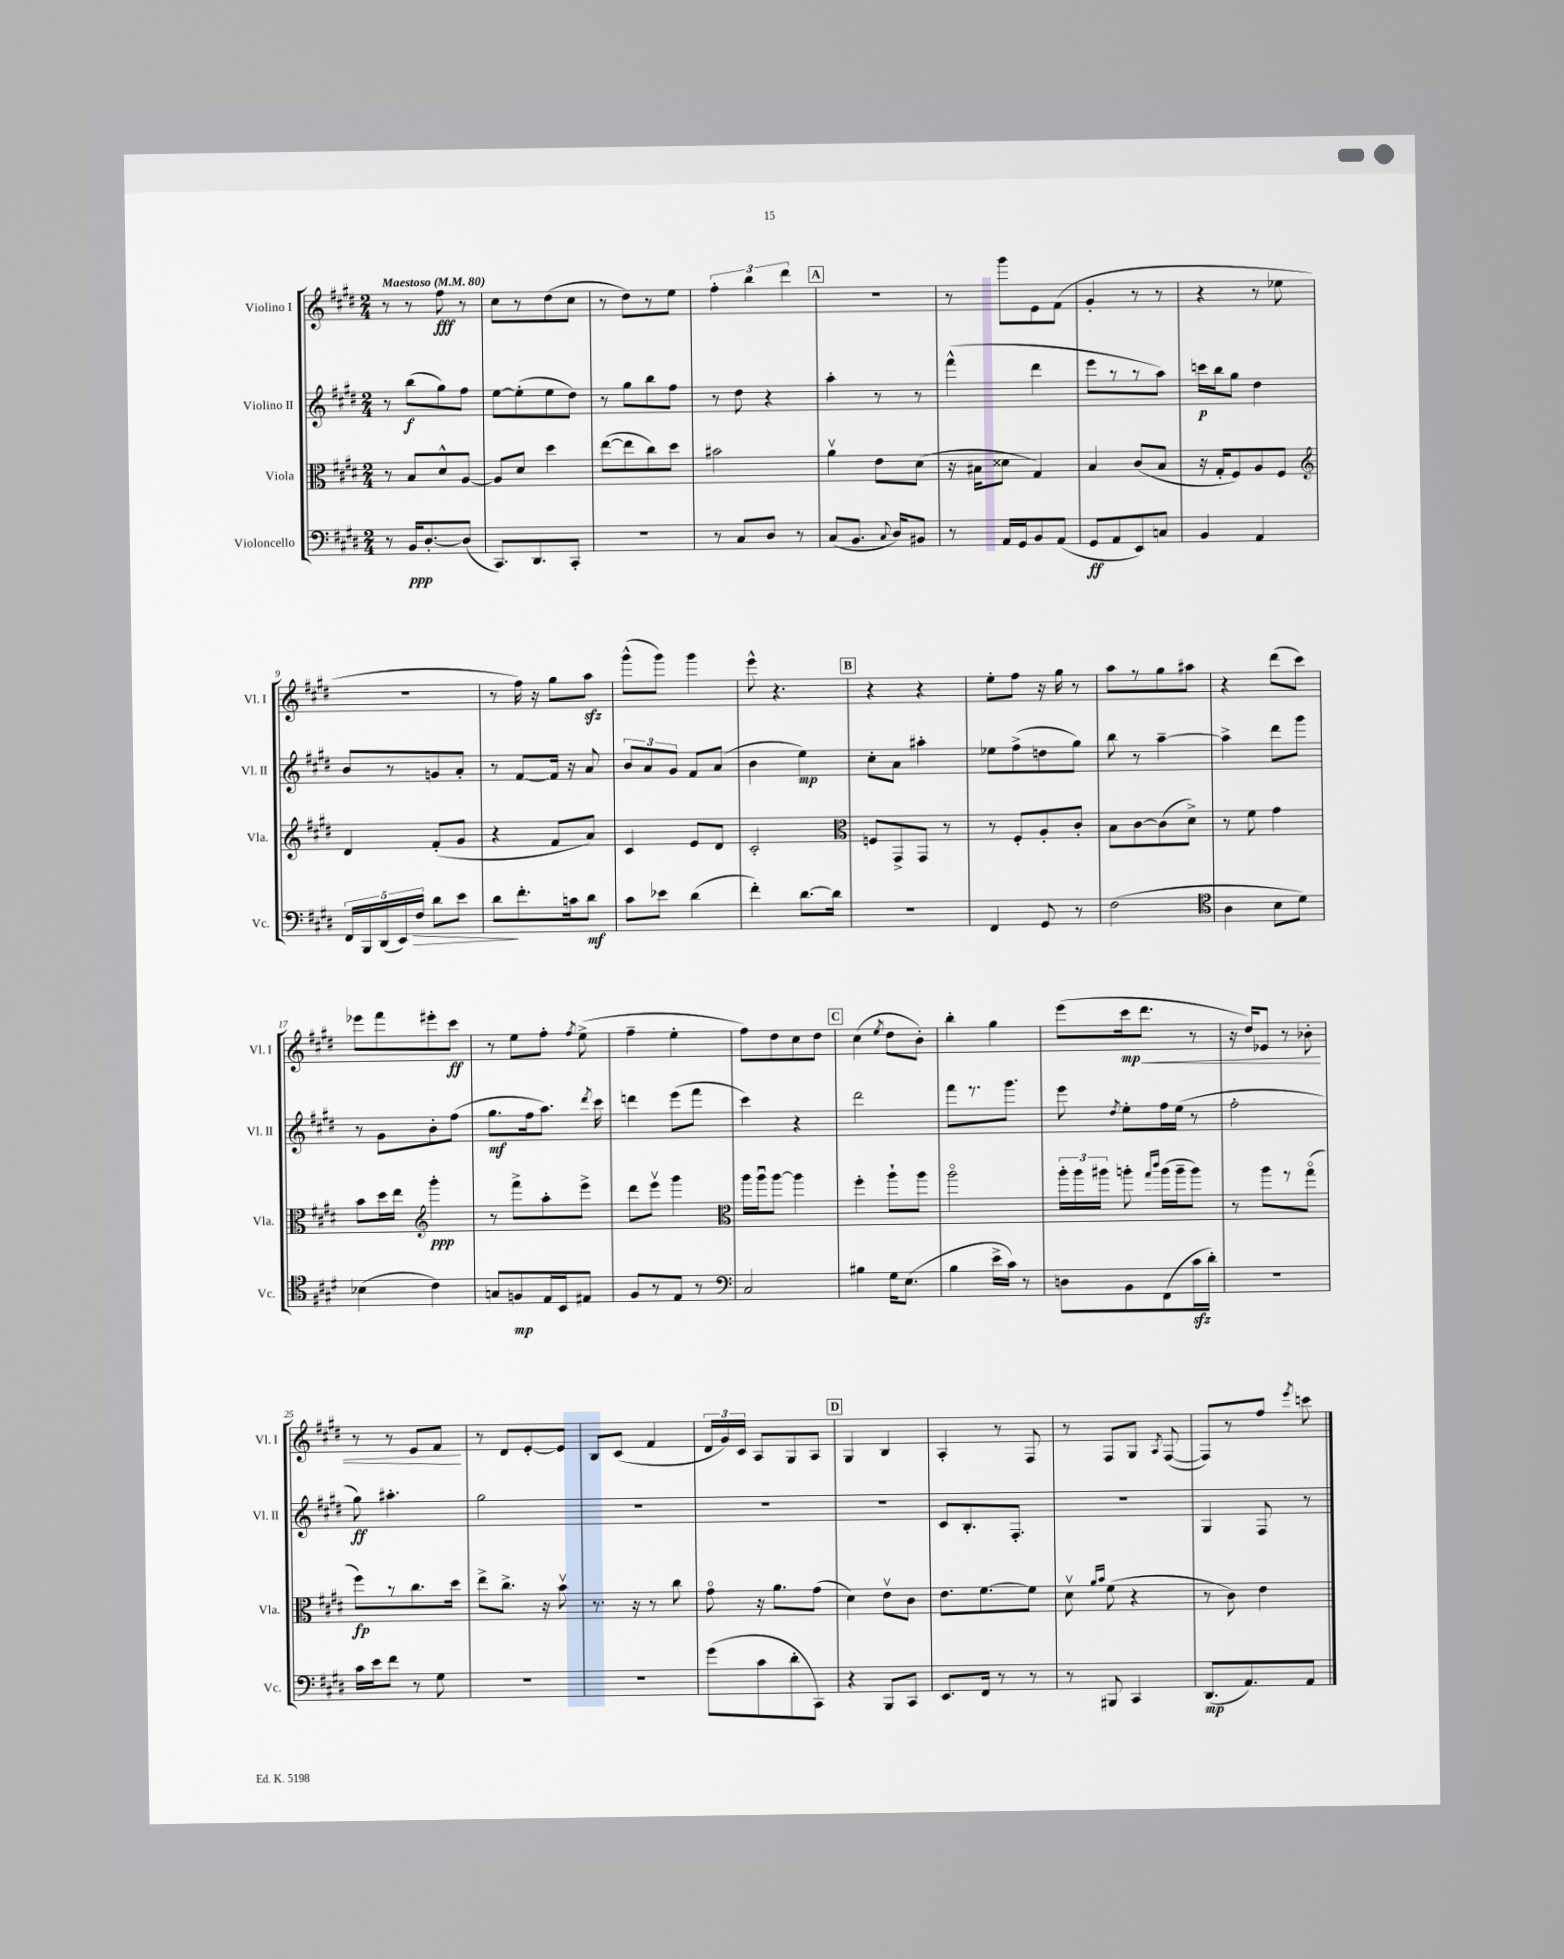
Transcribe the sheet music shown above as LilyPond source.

<<
\new StaffGroup <<
\new Staff = "s0" \with { instrumentName = "Violino I" shortInstrumentName = "Vl. I" } {
    \clef treble \key e \major \numericTimeSignature \time 2/4 \tempo "Maestoso" 4 = 80
    \autoBeamOff r8 r8 fis''8\fff r8 |
    cis''8[ r8 dis''8( cis''8] |
    r8 dis''8[) r8 e''8] |
    \tuplet 3/2 { fis''4-. b''4 dis'''4 } |
    \mark \markup { \box "A" } r2 |
    r8 gis'''8[ e'8 fis'8]( |
    gis'4-. r8 r8 |
    r4 r8 ees''8 |
    r2 |
    r8 fis''16) r16 gis''8[ a''8]\sfz |
    gis'''8[-^( gis'''8]) gis'''4 |
    e'''8-^ r4. |
    \mark \markup { \box "B" } r4 r4 |
    e''8[-. fis''8] r16 gis''16 r8 |
    a''8[ r8 gis''8 ais''8] |
    r4 dis'''8[( cis'''8]) |
    ees'''8[ fis'''8 eis'''8-. cis'''8]\ff |
    r8 e''8[ fis''8]-. \acciaccatura { fis''8 } e''8->( |
    fis''4-- e''4-. |
    fis''8[) dis''8 cis''8 dis''8] |
    \mark \markup { \box "C" } cis''4( \acciaccatura { e''8 } dis''8[ b'8]-.) |
    b''4-. gis''4 |
    e'''8[( cis'''16\mp dis'''8.]\< r8 |
    r16 dis''16[) ees'8] r8 bes'8-. |
    r8 r8 e'8[ fis'8]\! |
    r8 dis'8[ e'8~-. e'8] |
    b8[ cis'8]( fis'4 |
    \tuplet 3/2 { dis'16[ gis'16) cis'16] } a8[ gis8 a8] |
    \mark \markup { \box "D" } gis4 b4 |
    a4-. r8 fis8 |
    r8 fis8[ gis8] \acciaccatura { a8 } fis8~( |
    fis8[) r8 fis''8] \acciaccatura { e'''8 } c'''8 \bar "|." |
}
\new Staff = "s1" \with { instrumentName = "Violino II" shortInstrumentName = "Vl. II" } {
    \clef treble \key e \major \numericTimeSignature \time 2/4
    \autoBeamOff r8 b''8[\f( gis''8) fis''8] |
    e''8[~ e''8-.( e''8 dis''8]) |
    r8 gis''8[ b''8 fis''8] |
    r8 dis''8 r4 |
    \mark \markup { \box "A" } a''4-. r8 r8 |
    fis'''4-^( dis'''4 |
    e'''8[ r8 r8 a''8]) |
    c'''16[\p b''16 gis''8] dis''4 |
    b'8[ r8 g'8 a'8]-. |
    r8 fis'8[~ fis'16] r16 a'8 |
    \tuplet 3/2 { b'8[ a'8 gis'8] } fis'8[ a'8]( |
    b'4 e''4\mp) |
    \mark \markup { \box "B" } cis''8[-. a'8] ais''4-. |
    ees''8[ fis''8->( d''8 gis''8]) |
    b''8 r8 a''4~-- |
    a''4-> dis'''8[ gis'''8] |
    r8 gis'8[ b'8-. fis''8]( |
    gis''8.[\mf fis''16 a''8.]) \acciaccatura { dis'''8 } cis'''16 |
    d'''4 e'''8[( fis'''8] |
    cis'''4) r4 |
    \mark \markup { \box "C" } dis'''2 |
    fis'''8[ r8. gis'''8.] |
    e'''8 \acciaccatura { dis''8 } e''8[-. fis''16 e''16]( r8 |
    fis''2-. |
    gis''8\ff) ais''4.-. |
    gis''2 |
    R2 |
    R2 |
    \mark \markup { \box "D" } R2 |
    cis'8[ b8.-. fis8.]-. |
    r2 |
    gis4 fis8 r8 \bar "|." |
}
\new Staff = "s2" \with { instrumentName = "Viola" shortInstrumentName = "Vla." } {
    \clef alto \key e \major \numericTimeSignature \time 2/4
    \autoBeamOff r8 b8[ dis'8-^ a8]~ |
    a8[ dis'8] dis''4 |
    e''8[~( e''8 cis''8) dis''8] |
    bis'2 |
    \mark \markup { \box "A" } a'4\upbow e'8[ dis'8]( |
    r16 bis16[ disis'8] gis4) |
    b4 cis'8[( b8] |
    r16 gis16[-. fis8) a8 fis8] |
    \clef treble dis'4 fis'8[-.( gis'8] |
    r4 fis'8[ a'8]) |
    cis'4 e'8[ dis'8] |
    cis'2-. |
    \mark \markup { \box "B" } \clef alto f8[ gis,8-> gis,8] r8 |
    r8 fis8[-. a8-. cis'8]-. |
    b8[ cis'8~ cis'8( dis'8]->) |
    r8 fis'8 gis'4 |
    b'8[ dis''16 e''16] \clef treble gis'''4-.\ppp |
    r8 fis'''8[-> a''8-. e'''8]-> |
    dis'''8[ e'''8]\upbow gis'''4 |
    \clef alto a''16[ a''16\downbow a''8]~ a''4 |
    \mark \markup { \box "C" } fis''4-. a''8[-! a''8] |
    a''2\flageolet |
    \tuplet 3/2 { a''16[-. a''16 ais''16] } a''8-. \grace { gis''16[ cis'''16] } a''16[( a''16-- a''8]) |
    r8 a''8[ r8 gis''8]\flageolet( |
    fis''8[\fp) r8 cis''8. dis''16] |
    e''8[-> cis''8.]-> r16 b'8\upbow |
    r8. r16 r8 cis''8 |
    gis'8\flageolet r16 a'8.[ gis'8]( |
    \mark \markup { \box "D" } dis'4) e'8[\upbow cis'8] |
    e'8.[ fis'8.~ fis'8] |
    dis'8\upbow \grace { a'16[ b'16] } fis'8( r4 |
    r8 cis'8) e'4 \bar "|." |
}
\new Staff = "s3" \with { instrumentName = "Violoncello" shortInstrumentName = "Vc." } {
    \clef bass \key e \major \numericTimeSignature \time 2/4
    \autoBeamOff r8 b,16[\ppp dis8.~-. dis8]( |
    cis,8.[) dis,8. cis,8]-. |
    R2 |
    r8 cis8[ dis8] r8 |
    \mark \markup { \box "A" } cis8[( b,8.] \appoggiatura { cis8 } dis16[) bis,8] |
    r8 a,16[ gis,16 b,8 a,8]( |
    gis,8[\ff a,8 e,8) c8] |
    b,4 a,4 |
    \tuplet 5/4 { fis,16[ b,,16 dis,16( e,16) fis16]\> } dis'8[ e'8] |
    dis'8[\! fis'8.-. c'16 dis'8]\mf |
    cis'8[ ees'8] dis'4( |
    fis'4-.) dis'8.[~ dis'16] |
    \mark \markup { \box "B" } r2 |
    fis,4 gis,8 r8 |
    fis2( |
    \clef tenor a4 b8[ dis'8]) |
    bes4( cis'4) |
    g8[ f8\mp e16 b,16 eis8] |
    fis8[ r8 e8] r8 |
    \clef bass cis2 |
    \mark \markup { \box "C" } bis4 gis16[ e8.]( |
    b4 e'16[-> cis'16]) r8 |
    d8[ b,8 fis,8( cis'16\sfz dis'16]-.) |
    r2 |
    cis'16[ e'16 fis'8] r8 gis8 |
    r2 |
    R2 |
    gis'8[( cis'8 dis'8-. cis,8]) |
    \mark \markup { \box "D" } r4 b,,8[ cis,8] |
    e,8.[ fis,16] r8 r8 |
    r8 bis,,8 cis,4 |
    dis,8.[\mp( a,8.) a,8] \bar "|." |
}
>>
>>
